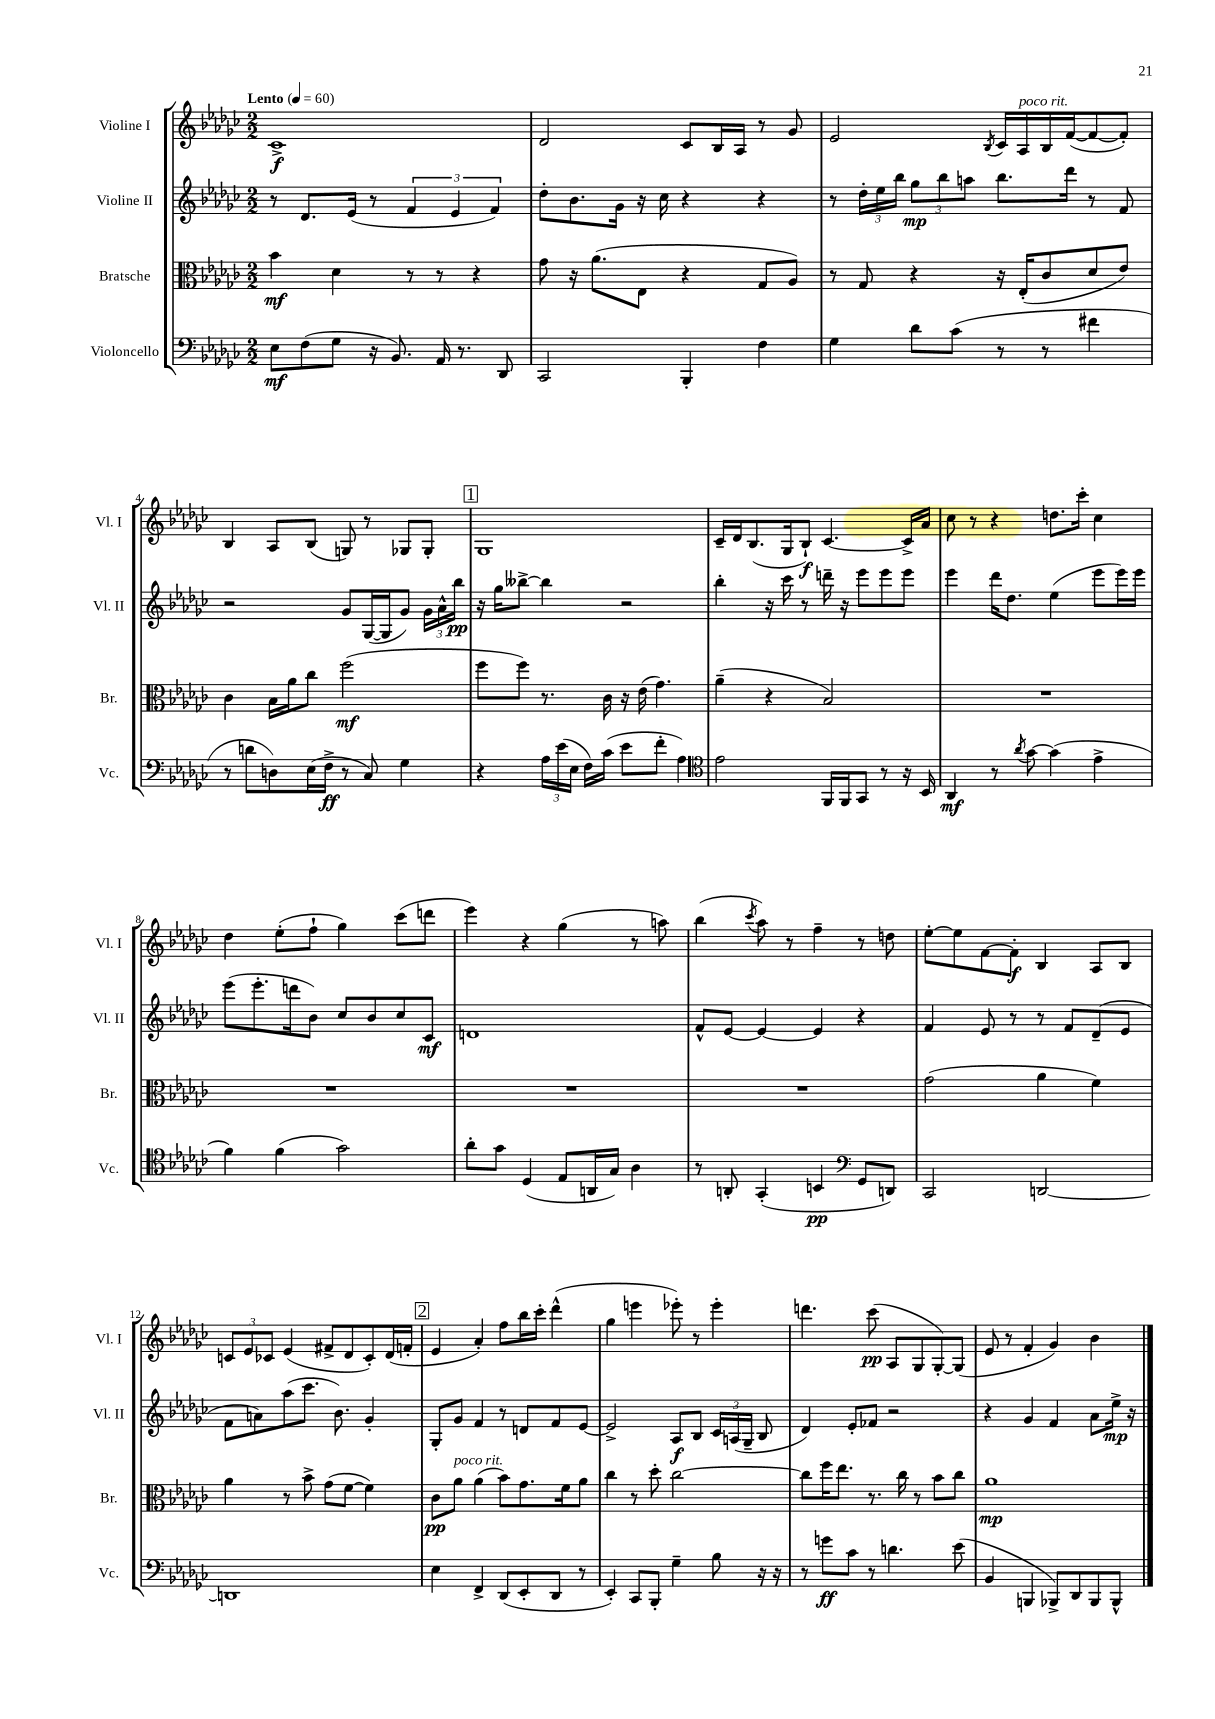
<<
\new StaffGroup <<
\new Staff = "s0" \with { instrumentName = "Violine I" shortInstrumentName = "Vl. I" } {
    \clef treble \key ges \major \numericTimeSignature \time 2/2 \tempo "Lento" 4 = 60
    \autoBeamOff ces'1->\f |
    des'2 ces'8[ bes16 aes16] r8 ges'8 |
    ees'2 \acciaccatura { bes8 } ces'16[ aes16^\markup { \italic "poco rit." } bes16 f'16~( f'8~ f'8]-.) |
    bes4 aes8[ bes8]( g8) r8 ges8[ ges8]-. |
    \mark \markup { \box "1" } ges1 |
    ces'16[-- des'16 bes8.( ges16 bes8]-!\f) ces'4.~ ces'16[-> aes'16] |
    ces''8 r8 r4 d''8.[ ces'''16]-. ces''4 |
    des''4 ees''8[-.( f''8]-! ges''4) ces'''8[( d'''8] |
    ees'''4) r4 ges''4( r8 a''8) |
    bes''4( \acciaccatura { ces'''8 } aes''8) r8 f''4-- r8 d''8 |
    ees''8[~-. ees''8 f'8~ f'8]-.\f bes4 aes8[ bes8] |
    \tuplet 3/2 { c'8[ ees'8 ces'8] } ees'4( fis'8[-> des'8 ces'8-.) des'16( f'16]-. |
    \mark \markup { \box "2" } ees'4 aes'4-.) f''8[ bes''16 ces'''16]-. des'''4-^( |
    ges''4 e'''4 ees'''8-.) r8 ees'''4-. |
    d'''4. ces'''8\pp( aes8[ ges8 ges8~-.) ges8]( |
    ees'8 r8 f'4-. ges'4) bes'4 \bar "|." |
}
\new Staff = "s1" \with { instrumentName = "Violine II" shortInstrumentName = "Vl. II" } {
    \clef treble \key ges \major \numericTimeSignature \time 2/2
    \autoBeamOff r8 des'8.[ ees'16]( r8 \tuplet 3/2 { f'4 ees'4 f'4) } |
    des''8[-. bes'8. ges'16] r16 ces''16 r4 r4 |
    r8 \tuplet 3/2 { des''16[-. ees''16 bes''16] } \tuplet 3/2 { ges''8[\mp bes''8 a''8] } bes''8.[ des'''16] r8 f'8 |
    r2 ges'8[ ges16~( ges16 ges'8]) \tuplet 3/2 { ges'16[ aes'16-^ bes''16]\pp } |
    \mark \markup { \box "1" } r16 ges''16[ beses''8]~-> beses''4 r2 |
    bes''4-. r16 ces'''16 r8 d'''16-- r16 ees'''8[ ees'''8 ees'''8] |
    ees'''4 des'''16[ des''8.] ees''4( ees'''8[ ees'''16) ees'''16] |
    ees'''8[( ees'''8.-. d'''16 bes'8]) ces''8[ bes'8 ces''8 ces'8]\mf |
    d'1 |
    f'8[-^ ees'8]~ ees'4~ ees'4 r4 |
    f'4 ees'8 r8 r8 f'8[ des'8--( ees'8] |
    f'8[ a'8) aes''8( ces'''8.] bes'8.) ges'4-. |
    \mark \markup { \box "2" } ges8[-. ges'8] f'4 r8 d'8[ f'8 ees'8]~ |
    ees'2-> aes8[\f bes8] \tuplet 3/2 { ces'16[ a16( ges16]-- } bes8 |
    des'4) ees'8[-. fes'8] r2 |
    r4 ges'4 f'4 aes'8[ ees''16]->\mp r16 \bar "|." |
}
\new Staff = "s2" \with { instrumentName = "Bratsche" shortInstrumentName = "Br." } {
    \clef alto \key ges \major \numericTimeSignature \time 2/2
    \autoBeamOff bes'4\mf des'4 r8 r8 r4 |
    ges'8 r16 aes'8.[( ees8] r4 ges8[ aes8]) |
    r8 ges8 r4 r16 ees16[-.( ces'8 des'8 ees'8]) |
    ces'4 bes16[ aes'16 ces''8] f''2\mf( |
    \mark \markup { \box "1" } f''8[ f''8]) r8. ces'16 r16 ees'16( ges'4.) |
    aes'4--( r4 bes2) |
    R1 |
    R1 |
    R1 |
    R1 |
    ges'2( aes'4 f'4) |
    aes'4 r8 bes'8-> ges'8[( f'8]~ f'4) |
    \mark \markup { \box "2" } ces'8[\pp aes'8]^\markup { \italic "poco rit." } aes'4( bes'8[) ges'8. f'16 aes'8] |
    ces''4 r8 des''8-. ces''2~ |
    ces''8[ f''16 ees''8.] r8. ces''16 r8 bes'8[ ces''8] |
    aes'1\mp \bar "|." |
}
\new Staff = "s3" \with { instrumentName = "Violoncello" shortInstrumentName = "Vc." } {
    \clef bass \key ges \major \numericTimeSignature \time 2/2
    \autoBeamOff ees8[\mf f8( ges8] r16 bes,8.) aes,16 r8. des,8 |
    ces,2 bes,,4-. f4 |
    ges4 des'8[ ces'8]( r8 r8 fis'4 |
    r8 d'8[ d8) ees16( f16]->\ff r8 ces8) ges4 |
    \mark \markup { \box "1" } r4 \tuplet 3/2 { aes16[ ees'16( ees16] } f16[) ces'16]( ees'8[ f'8]-. aes4) |
    \clef tenor ees'2 f,16[ f,16 ges,8] r8 r16 bes,16 |
    aes,4\mf r8 \acciaccatura { aes'8 } ges'8~ ges'4( ees'4-> |
    f'4) f'4( ges'2) |
    aes'8[-. ges'8] des4( ees8[ a,16 ges16]) aes4 |
    r8 a,8-. ges,4-.( b,4\pp \clef bass ges,8[ d,8]) |
    ces,2 d,2~ |
    d,1 |
    \mark \markup { \box "2" } ees4 f,4-> des,8[( ees,8-. des,8] r8 |
    ees,4-.) ces,8[ bes,,8]-. ges4-- bes8 r16 r16 |
    r8 g'8[\ff ces'8] r8 d'4. ees'8( |
    bes,4 b,,4 bes,,8[->) des,8 bes,,8 bes,,8]-^ \bar "|." |
}
>>
>>
